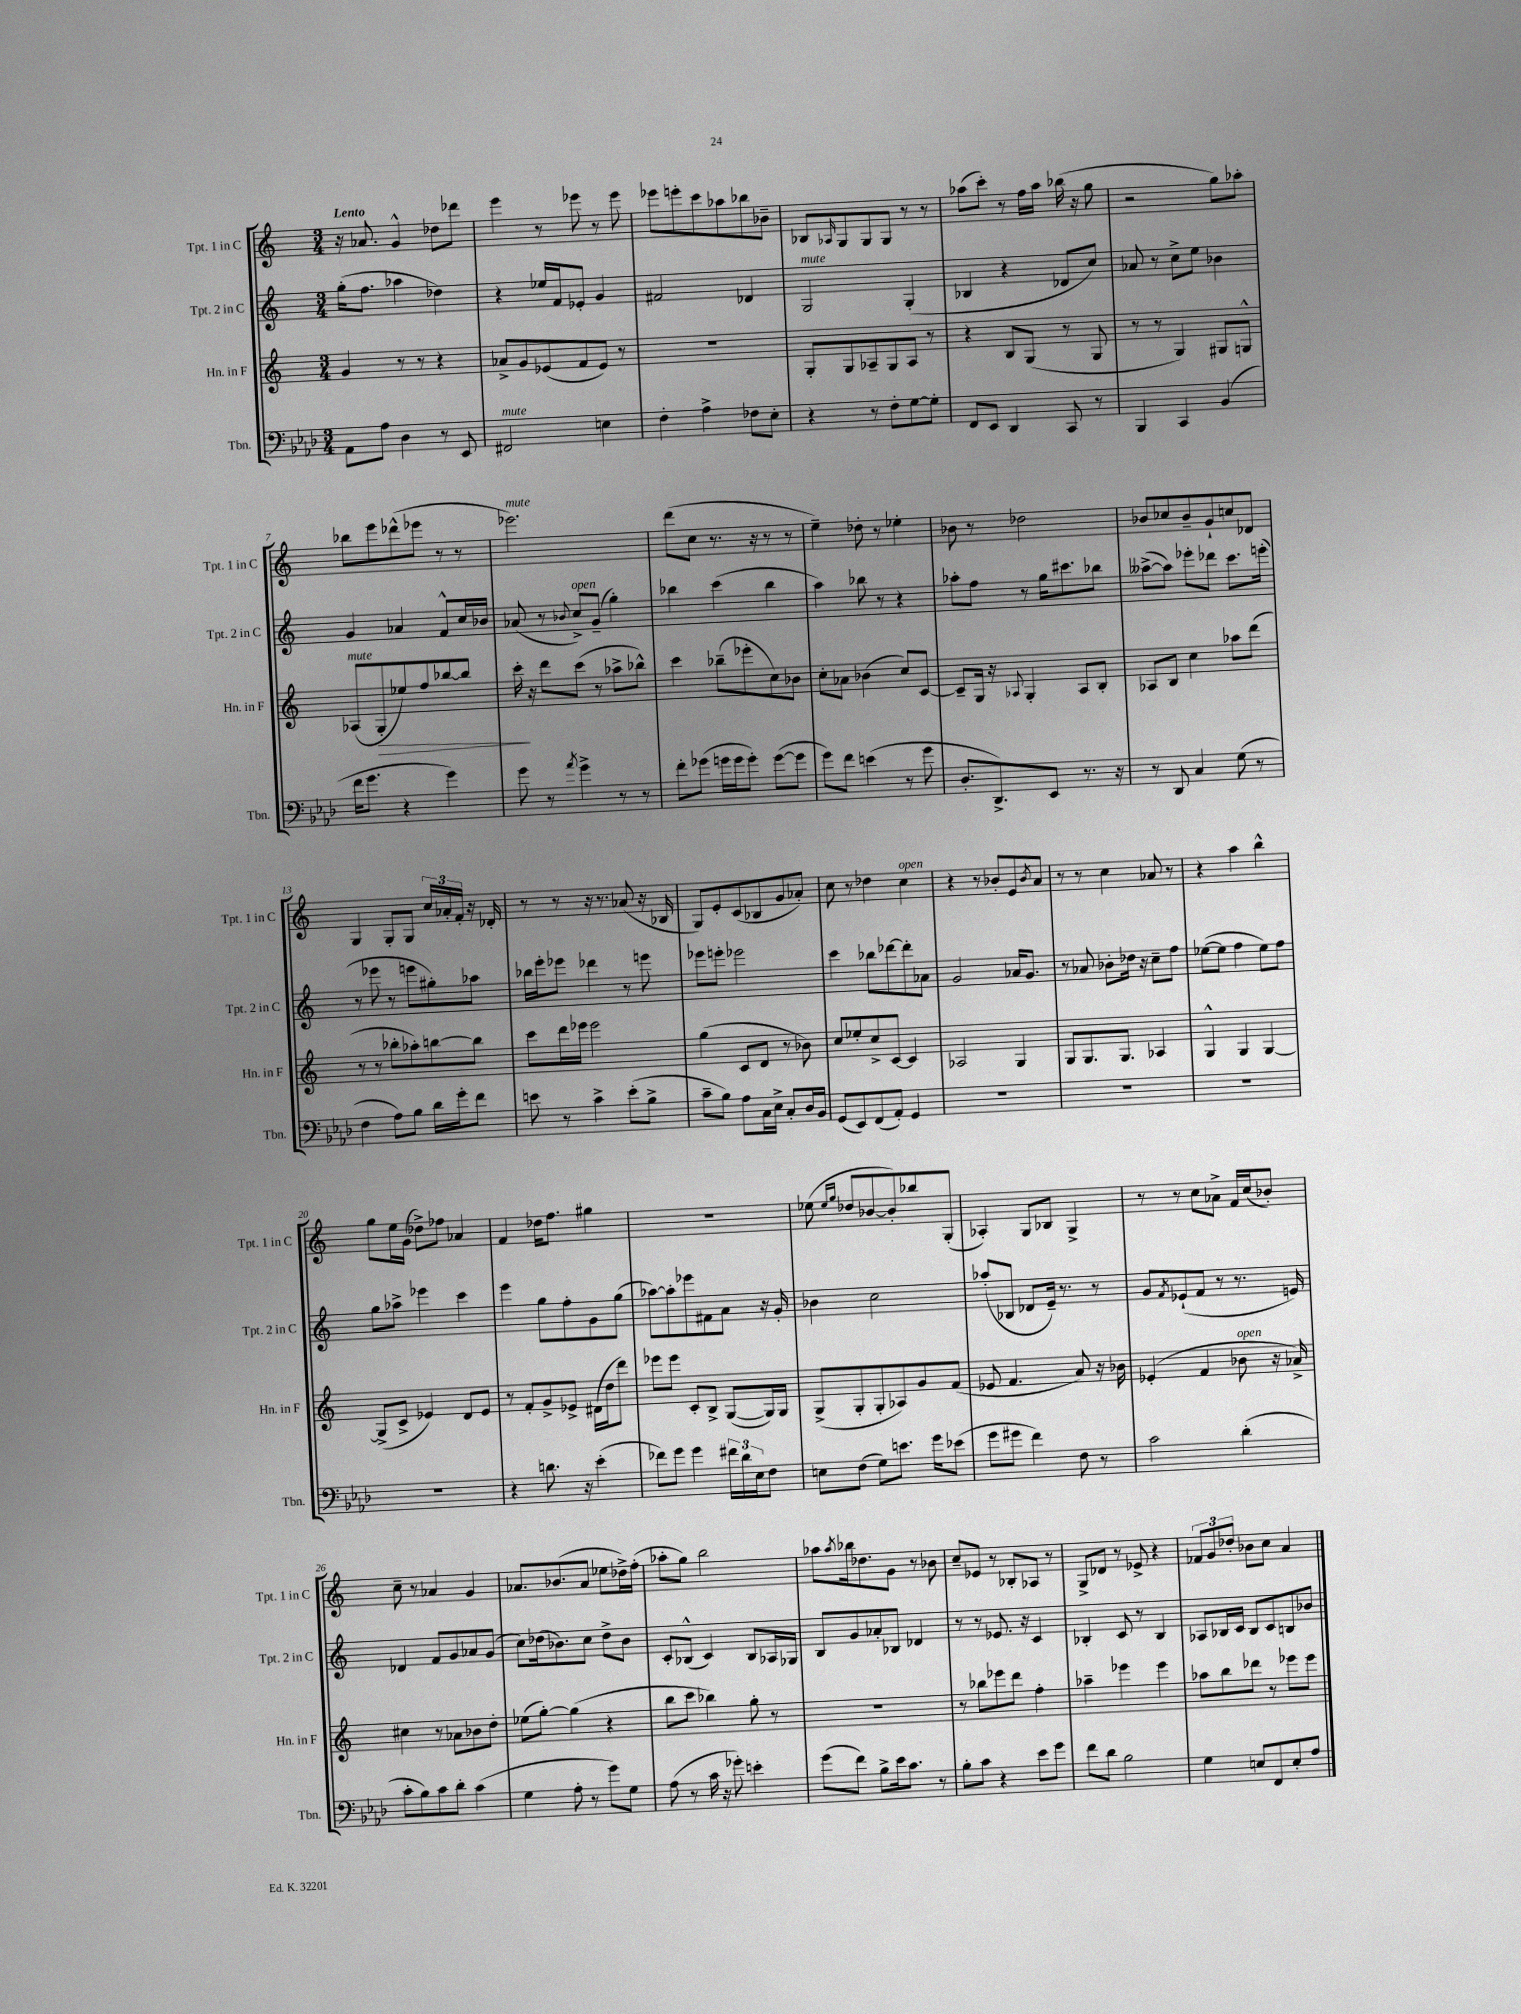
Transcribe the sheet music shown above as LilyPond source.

<<
\new StaffGroup <<
\new Staff = "s0" \with { instrumentName = "Tpt. 1 in C" shortInstrumentName = "Tpt. 1 in C" } {
    \clef treble \key c \major \numericTimeSignature \time 3/4 \tempo "Lento"
    r16 aes'8. g'4-^ des''8 des'''8 |
    e'''4 r8 ees'''8 r8 ees'''8 |
    ees'''8 e'''8-. c'''8 aes''8 bes''8 bes'8-- |
    bes8 \grace { aes16 } g8 g8 g8 r8 r8 |
    aes''8( c'''8-.) r8 f''16 aes''16 bes''16( r16 g''8 |
    r2 g''8) aes''8-. |
    bes''8 e'''8 des'''8-^( ees'''8 r8 r8 |
    ees'''2.^\markup { \italic "mute" }) |
    d'''8( c''8 r8. r16 r8 r8 |
    e''4--) des''8-. r8 ees''4-. |
    bes'8 r8 des''2 |
    bes'8 ces''8 bes'8-- g'8-! c''8 des'8 |
    g4 g8-. g8 \tuplet 3/2 { c''16 aes'16-. f'16-. } r16 des'16-. |
    r8 r8 r16 r8. aes'8( r16 bes16 |
    g8) e'8-. c'8( bes8 g'8 aes'8-.) |
    c''8 r8 des''4 c''4^\markup { \italic "open" } |
    r4 r8 bes'8-. e'8 \acciaccatura { bes'8 } a'8 |
    r8 r8 c''4 aes'8 r8 |
    r4 a''4 b''4-^ |
    g''8 e''16 g'16( des''8->) fes''8 aes'4 |
    f'4 des''16 f''8. gis''4 |
    R2. |
    ees''8( \grace { ees''16 g''16 } des''8 bes'8~ bes'8-.) bes''8 g8-.( |
    aes4-.) g8 bes8 g4-> |
    r8 r8 c''8 aes'8-> f'16 c''16( bes'8-.) |
    c''8-- r8 aes'4 g'4 |
    aes'8. bes'8.( aes'8 ees''8 des''16->) f''16-.( |
    aes''8-. g''8) b''2 |
    aes''8 \acciaccatura { aes''8 } bes''16 des''8. g'8 r8 bes'8 |
    c''8-- ees'8 r8 bes8-. aes8 r8 |
    g8-> des'8 r8 ees'8-> r4 |
    \tuplet 3/2 { fes'8 g'8 des''8-. } bes'8 c''8 a'4 \bar "|." |
}
\new Staff = "s1" \with { instrumentName = "Tpt. 2 in C" shortInstrumentName = "Tpt. 2 in C" } {
    \clef treble \key c \major \numericTimeSignature \time 3/4
    g''16-.( f''8. aes''4 des''4) |
    r4 ees''16 f'16 ees'8-. g'4 |
    fis'2 des'4 |
    g2^\markup { \italic "mute" } g4-.( |
    bes4 r4 des'8 c''8) |
    aes'8 r8 c''8-> e''8 bes'4 |
    g'4 aes'4 f'8-^ c''16 bes'16 |
    aes'8( r8 \appoggiatura { bes'8 } c''8->^\markup { \italic "open" }) g'8--( g''4-.) |
    bes''4 c'''4( bes''4 |
    a''4) bes''8 r8 r4 |
    aes''8-. f''8 r8 g''16 cis'''8. bes''8 |
    aeses''8~->( aeses''8) ees'''8-. des'''8 c'''8. e'''16-.( |
    r8 ees'''8 r8 e'''8 gis''8-.) aes''8 |
    bes''16 e'''16-. ees'''8 des'''4 r8 e'''8 |
    ees'''8 e'''8-. ees'''2 |
    c'''4 bes''8 des'''8~ des'''8-. aes'8 |
    g'2 aes'16 g'8. |
    r8 aes'8 bes'8-. des''16 r16 c''8-- f''8 |
    ees''8~( ees''8 f''4 ees''8) f''8 |
    g''8 aes''8-> ees'''4 c'''4 |
    e'''4 g''8 f''8-. g'8 g''8( |
    aes''8~) aes''8-. ees'''8 fis'8 a'8 r16 g'16-. |
    bes'4 c''2 |
    aes''8-.( bes8 des'8 e'16--) r8. r8 |
    g'8 \acciaccatura { f'8 } ees'8-!( f'8 r8 r8. e'16) |
    des'4 f'8 g'8 aes'8 g'8( |
    c''8) des''16( bes'8.) c''8 des''8-> bes'8 |
    c'8-. bes8-^( c'4) bes8 aes16 ges16 |
    b8 g'8 aes'8-. bes8 des'4 |
    r8 r8 ees'8. r16 c'4 |
    bes4-. c'8 r8 bes4 |
    aes8 bes16 c'16 bes8 c'8 b8 bes'8 \bar "|." |
}
\new Staff = "s2" \with { instrumentName = "Hn. in F" shortInstrumentName = "Hn. in F" } {
    \clef treble \key c \major \numericTimeSignature \time 3/4
    g'4 r8 r8 r4 |
    aes'8-> g'8 ees'8( f'8 ees'8) r8 |
    R2. |
    g8-. g8 aes8-- g8 aes8 r8 |
    r4 b8 g8( r8 g8 |
    r8 r8 g4) gis8 g8-^ |
    aes8^\markup { \italic "mute" }( g8-.\> ees''8) f''8 bes''8~ bes''8 |
    c'''16-.\! r16 d'''8 c'''8( r8 aes''8-> bes''8-^) |
    c'''4 bes''8--( ees'''8-. c''8) bes'8 |
    c''8-. aes'8 bes'4( c''8) c'8~ |
    c'8-- g16 r16 \appoggiatura { aes8 } g4-. aes8 b8-. |
    aes8 b8 c''4 aes''8 d'''8( |
    r8 r8 bes''8-. aes''8-.) b''8~ b''8 |
    c'''8 d'''16 ees'''16 ees'''2 |
    g''4( c'8 d'8 r8 bes'8) |
    c''8 ees''8-. c''8-> c'8~ c'4 |
    aes2 g4 |
    g8 g8. g8. aes4 |
    g4-^ g4 g4~ |
    g8->( c'8-> ees'4) d'8 ees'8 |
    r8 f'8-. g'8-> ees'8-> dis'16( d''16 d'''8) |
    ees'''8 ees'''8 c'8-. b8-> g8~( g16) g16 |
    g8->( g8-. g8-. aes8) g'8 f'8( |
    ees'8 f'4. a'8) r16 bes'16 |
    ees'4-.( f'4 bes'8^\markup { \italic "open" } r16 aes'16->) |
    cis''4 r8 aes'8 bes'8 d''8-. |
    ees''8( g''8~-.) g''4( r4 |
    b''8 c'''8 bes''4) g''8-. r8 |
    R2. |
    r8 bes''8 ees'''8 d'''8 f''4-. |
    aes''4-- ees'''4 ees'''4 |
    aes''8 b''8 des'''8 r8 ees'''8 ees'''8 \bar "|." |
}
\new Staff = "s3" \with { instrumentName = "Tbn." shortInstrumentName = "Tbn." } {
    \clef bass \key aes \major \numericTimeSignature \time 3/4
    aes,8 aes8 des4 r8 ees,8 |
    fis,2^\markup { \italic "mute" } e4 |
    f4-. aes4-> fes8 ees8-. |
    r4 r8 f8-. g8~ g8-. |
    f,8 ees,8 des,4 c,8 r8 |
    bes,,4 c,4 bes,4( |
    f'16 g'8. r4 g'4) |
    g'8 r8 \acciaccatura { aes'8 } g'4-> r8 r8 |
    f'8-. ges'8( g'16 g'16 g'8-.) g'8~( g'8 |
    g'8) f'8 e'4( r8 g'8 |
    des8.-. des,8.->) ees,8 r8. r16 |
    r8 des,8 c4 g8( r8 |
    f4 aes8) bes8 des'16 g'16-. f'8 |
    e'8 r8 c'4-> e'8-.( bes8-> |
    c'8-- bes8) aes8 c16 ees16-> c8-. des16 bes,16 |
    g,8( ees,8) f,8( aes,8-.) g,4 |
    R2. |
    R2. |
    R2. |
    R2. |
    r4 d'8. r16 ees'4-.( |
    fes'8) g'8 g'4 \tuplet 3/2 { fis'16 des'16 ees16 } f8 |
    e8 f8( g8) e'8. g'16 ees'8( |
    g'8 gis'8 f'4) f8 r8 |
    c'2 des'4-.( |
    c'8-. bes8) c'8 des'8-. c'4( |
    g4 aes8-. r8 g'8) g8 |
    aes8( r8 c'16 r16 ges'8-.) e'4-. |
    g'8( f'8) bes8-> ees'16 c'8. r8 |
    bes8-. c'8 r4 ees'8 g'8 |
    f'8 des'8 bes2 |
    g4 e8 f,8 e8-. aes8 \bar "|." |
}
>>
>>
